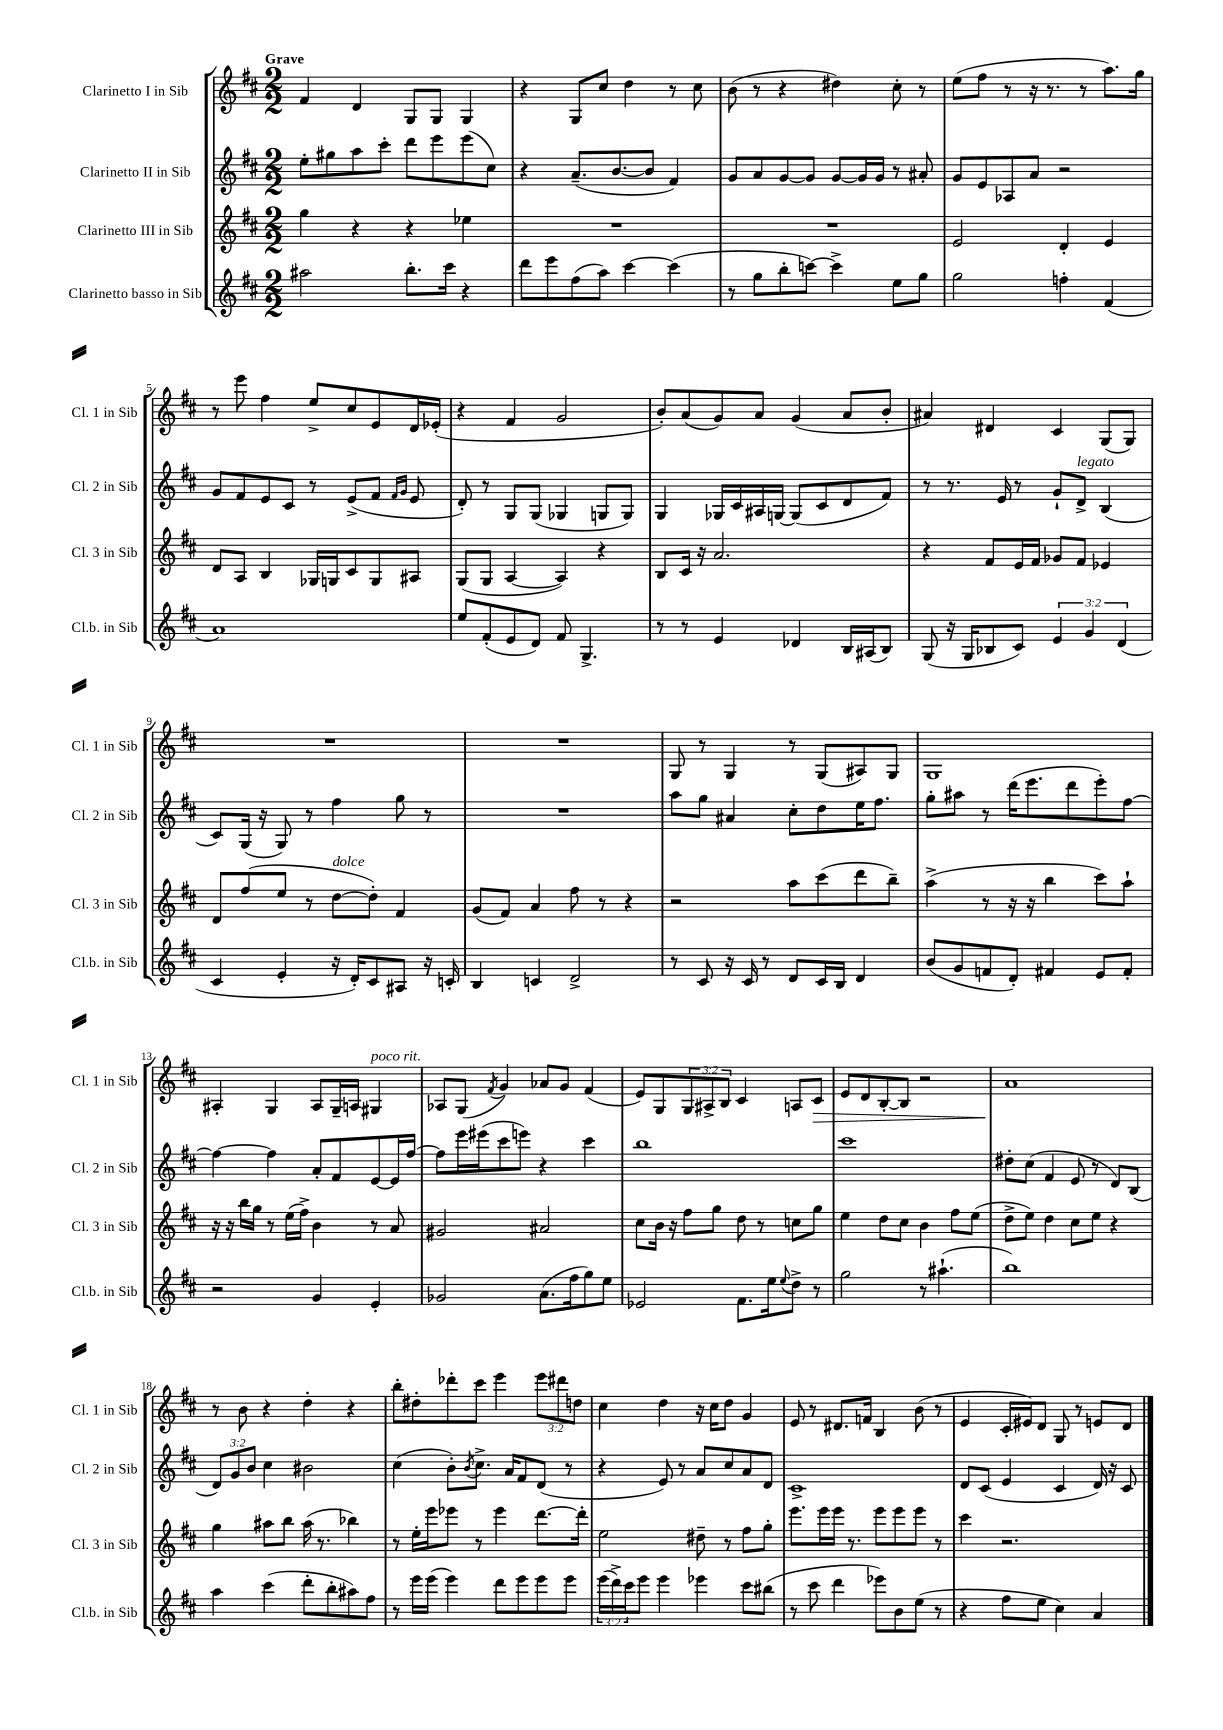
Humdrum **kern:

**kern	**kern	**kern	**kern	**dynam
*part4	*part3	*part2	*part1	*part1
*staff4	*staff3	*staff2	*staff1	*staff1
*I"Clarinetto basso in Sib	*I"Clarinetto III in Sib	*I"Clarinetto II in Sib	*I"Clarinetto I in Sib	*
*I'Cl.b. in Sib	*I'Cl. 3 in Sib	*I'Cl. 2 in Sib	*I'Cl. 1 in Sib	*
*clefG2	*clefG2	*clefG2	*clefG2	*
*k[f#c#]	*k[f#c#]	*k[f#c#]	*k[f#c#]	*
*M2/2	*M2/2	*M2/2	*M2/2	*
=1	=1	=1	=1	=1
!	!	!	!LO:TX:a:B:t=Grave	!
2aa#X\	4gg\	8ee'\L	4f#/	.
.	.	8gg#X\	.	.
.	4r	8aa\	4d/	.
.	.	8ccc#'\J	.	.
8.bb'\L	4r	8ddd\L	8G/L	.
.	.	8eee\	8G/J	.
16ccc#\Jk	.	.	.	.
4r	4ee-X\	(8eee\	4G/	.
.	.	8cc#\J)	.	.
=2	=2	=2	=2	=2
8ddd\L	1r	4r	4r	.
8eee\	.	.	.	.
(8ff#\	.	(8.a~/L	8G/L	.
8aa\J)	.	.	8cc#/J	.
.	.	[8.b/	.	.
[4ccc#\	.	.	4dd\	.
.	.	8b/J]	.	.
(4ccc#\]	.	4f#/)	8r	.
.	.	.	8cc#\	.
=3	=3	=3	=3	=3
8r	1r	8g/L	(8b\	.
8gg\L	.	8a/	8r	.
8bb'\	.	[8g/	4r	.
[8cccn\J)	.	8g/J]	.	.
4ccc^\]	.	[8g/L	4dd#X\)	.
.	.	16g/L]	.	.
.	.	16g/JJ	.	.
8ee\L	.	8r	8cc#'\	.
8gg\J	.	8a#X'/	8r	.
=4	=4	=4	=4	=4
2gg\	2e/	8g/L	(8ee\L	.
.	.	8e/	8ff#\J	.
.	.	8A-X/	8r	.
.	.	8a/J	16r	.
.	.	.	8.r	.
4ffn'\	4d'/	2r	.	.
.	.	.	8r	.
(4f#/	4e/	.	8.aa\L)	.
.	.	.	16gg\Jk	.
!!LO:LB:g=z
=5	=5	=5	=5	=5
1a)	8d/L	8g/L	8r	.
.	8A/J	8f#/	8eee\	.
.	4B/	8e/	4ff#\	.
.	.	8c#/J	.	.
.	16G-X/LL	8r	8ee^/L	.
.	16Gn/J	.	.	.
.	8c#/	(8e^/L	8cc#/	.
.	8G/	8f#/J	8e/	.
.	.	16qqf#/LL	.	.
.	.	16qqg/JJ	.	.
.	8A#X/J	8e/	16d/L	.
.	.	.	(16e-X'/JJ	.
=6	=6	=6	=6	=6
8ee/L	(8G/L	8d'/)	4r	.
(8f#'/	8G/J	8r	.	.
8e/	[4A/	8G/L	4f#/	.
8d/J)	.	(8G/J	.	.
8f#/	4A/])	4G-X/	2g/	.
4.G^/	.	.	.	.
.	4r	8Gn/L	.	.
.	.	8G/J)	.	.
=7	=7	=7	=7	=7
8r	8B/L	4G/	8b'/L)	.
8r	16c#/Jk	.	(8a/	.
.	16r	.	.	.
4e/	2.a/	16G-X/LL	8g/)	.
.	.	16c#/	.	.
.	.	16A#X/	8a/J	.
.	.	[16Gn/JJ	.	.
4d-X/	.	(8G/L]	(4g/	.
.	.	8c#/	.	.
16B/LL	.	8d/	8a/L	.
(16A#X/J	.	.	.	.
8B/J)	.	8f#/J)	8b'/J	.
=8	=8	=8	=8	=8
(8G/	4r	8r	4a#X/)	.
16r	.	8.r	.	.
16G/KL	.	.	.	.
8B-X/	8f#/L	.	4d#X/	.
.	.	16e/	.	.
8c#/J)	16e/L	8r	.	.
.	16f#/JJ	.	.	.
6e/	8g-X/L	8g`/L	4c#/	.
!	!	!LO:TX:a:i:t=legato	!	!
.	8f#/J	8d^/J	.	.
6g/	.	.	.	.
.	4e-X/	(4B/	(8G/L	.
(6d/	.	.	.	.
.	.	.	8G/J)	.
!!LO:LB:g=z
=9	=9	=9	=9	=9
4c#/	8d/L	8c#/L)	1r	.
.	(8ff#/	(16G/Jk	.	.
.	.	16r	.	.
4e'/	8ee/J	8G/)	.	.
.	8r	8r	.	.
!	!LO:TX:a:i:t=dolce	!	!	!
16r	[8dd\L	4ff#\	.	.
16d'/KL)	.	.	.	.
8c#/	8dd'\J])	.	.	.
8A#X/J	4f#/	8gg\	.	.
16r	.	8r	.	.
16cn'/	.	.	.	.
=10	=10	=10	=10	=10
4B/	(8g/L	1r	1r	.
.	8f#/J)	.	.	.
4cn/	4a/	.	.	.
2d^/	8ff#\	.	.	.
.	8r	.	.	.
.	4r	.	.	.
=11	=11	=11	=11	=11
8r	2r	8aa\L	8G/	.
8c#/	.	8gg\J	8r	.
16r	.	4a#X/	4G/	.
16c#/	.	.	.	.
8r	.	.	.	.
8d/L	8aa\L	8cc#'\L	8r	.
16c#/L	(8ccc#\	8dd\	(8G/L	.
16B/JJ	.	.	.	.
4d/	8ddd\	16ee\K	8A#X/)	.
.	.	8.ff#\J	.	.
.	8bb~\J)	.	8G/J	.
=12	=12	=12	=12	=12
(8b/L	(4aa^\	8gg'\L	1G	.
8g/	.	8aa#X\J	.	.
8fn/	8r	8r	.	.
8d'/J)	16r	(16ddd\KL	.	.
.	16r	8.eee\	.	.
4f#X/	4bb\	.	.	.
.	.	8ddd\	.	.
8e/L	8ccc#\L)	8eee'\)	.	.
8f#'/J	8aa`\J	[8ff#\J	.	.
!!LO:LB:g=z
=13	=13	=13	=13	=13
2r	16r	4ff#\_	4A#X'/	.
.	16r	.	.	.
.	16bb\LL	.	.	.
.	16gg\JJ	.	.	.
.	8r	4ff#\]	4G/	.
.	(16ee\LL	.	.	.
.	16ff#^\JJ)	.	.	.
4g/	4b\	8a'/L	8A#/L	.
.	.	8f#/	16G~/L	.
.	.	.	16An/JJ	.
!	!	!	!LO:TX:a:i:t=poco rit.	!
4e'/	8r	[8e/	4G#X/	.
.	8a/	16e/L]	.	.
.	.	[16ff#/JJ	.	.
=14	=14	=14	=14	=14
2g-X/	2g#X/	8ff#\L]	8A-X/L	.
.	.	16eee\L	(8G/J	.
.	.	(16eee#X\J	.	.
.	.	.	8qf#/	.
.	.	8ccc#\	4g/)	.
.	.	8eeen\J)	.	.
(8.a\L	2a#X/	4r	8a-X/L	.
.	.	.	8g/J	.
16ff#\k	.	.	.	.
8gg\)	.	4ccc#\	(4f#/	.
8ee\J	.	.	.	.
=15	=15	=15	=15	=15
2e-X/	8cc#\L	1bb	8e/L)	.
.	16b\Jk	.	8G/	.
.	16r	.	.	.
.	8ff#\L	.	12G/	.
.	.	.	12A#X^/	.
.	8gg\J	.	.	.
.	.	.	12B/J	.
8.f#\L	8dd\	.	4c#/	.
.	8r	.	.	.
16ee\k	.	.	.	.
8qqee/	.	.	.	.
8dd^\J	8ccn\L	.	8An/L	.
!	!	!	!	!LO:HP:b
8r	8gg\J	.	8c#/J	>
=16	=16	=16	=16	=16
2gg\	4ee\	1ccc#	8e/L	.
.	.	.	8d/	.
.	8dd\L	.	[8B'/	.
.	8cc#\J	.	8B/J]	.
8r	4b\	.	2r	.
(4.aa#X`\	.	.	.	.
.	8ff#\L	.	.	.
.	(8ee\J	.	.	.
=17	=17	=17	=17	=17
1bb)	8dd^\L	8dd#X'\L	1a	.
.	8ee\J)	(8cc#\J	.	.
.	4dd\	4f#/	.	.
.	8cc#\L	8e/	.	.
.	8ee\J	8r	.	.
.	4r	8d/L)	.	.
.	.	(8B/J	.	.
.	.	.	.	]
!!LO:LB:g=z
=18	=18	=18	=18	=18
4aa\	4gg\	12d/L)	8r	.
.	.	12g/	.	.
.	.	.	8b\	.
.	.	12b/J	.	.
(4ccc#\	8aa#X\L	4cc#\	4r	.
.	8bb\J	.	.	.
8ddd'\L	(16aa#\	2b#X\	4dd'\	.
.	8.r	.	.	.
8bb'\	.	.	.	.
8aa#X\)	4bb-X\)	.	4r	.
8ff#\J	.	.	.	.
=19	=19	=19	=19	=19
8r	8r	(4cc#\	8bb'\L	.
16eee\LL	16ee'\LL	.	8dd#X'\	.
(16eee\JJ	16eee\J	.	.	.
4eee\)	8eee-X\J	8b'\L)	8ddd-X'\	.
.	.	8qb/	.	.
.	8r	8.cc#^\J	8ccc#\J	.
8ddd\L	4eee-\	.	4eee\	.
.	.	16a/KL	.	.
8eee\	.	8f#/	.	.
8eee\	[8.ddd\L	(8d/J	12eee\L	.
.	.	.	12ddd#X\	.
8eee\J	.	8r	.	.
.	.	.	12ddn\J	.
.	16ddd'\Jk]	.	.	.
=20	=20	=20	=20	=20
(24eee\LL	2ee\	4r	4cc#\	.
24ddd^\)	.	.	.	.
24ccc#\J	.	.	.	.
8eee\J	.	.	.	.
4eee\	.	8e/)	4dd\	.
.	.	8r	.	.
4eee-X\	8dd#X~\	8a/L	16r	.
.	.	.	16cc#\KL	.
.	8r	8cc#/	8dd\J	.
8ccc#\L	8ff#\L	8a/	4g/	.
(8bb#X\J	8gg'\J	8d/J	.	.
=21	=21	=21	=21	=21
8r	8.eee\L	1c#^	8e/	.
8ccc#\	.	.	8r	.
.	16eee\L	.	.	.
4ddd\	16eee\JJ	.	8.d#X/L	.
.	8.r	.	.	.
.	.	.	16fn/Jk	.
8eee-X\L)	8eee\L	.	4B/	.
8b\	8eee\	.	.	.
(8ee\J	8eee\J	.	(8b\	.
8r	8r	.	8r	.
=22	=22	=22	=22	=22
4r	4ccc#\	8d/L	4e/	.
.	.	(8c#/J	.	.
8ff#\L	2.r	4e/	16c#'/LL	.
.	.	.	16e#X/J)	.
8ee\J	.	.	8d/J	.
4cc#\)	.	4c#/	8G/	.
.	.	.	8r	.
4a/	.	16d/)	8en/L	.
.	.	16r	.	.
.	.	8c#/	8d/J	.
==	==	==	==	==
*-	*-	*-	*-	*-
